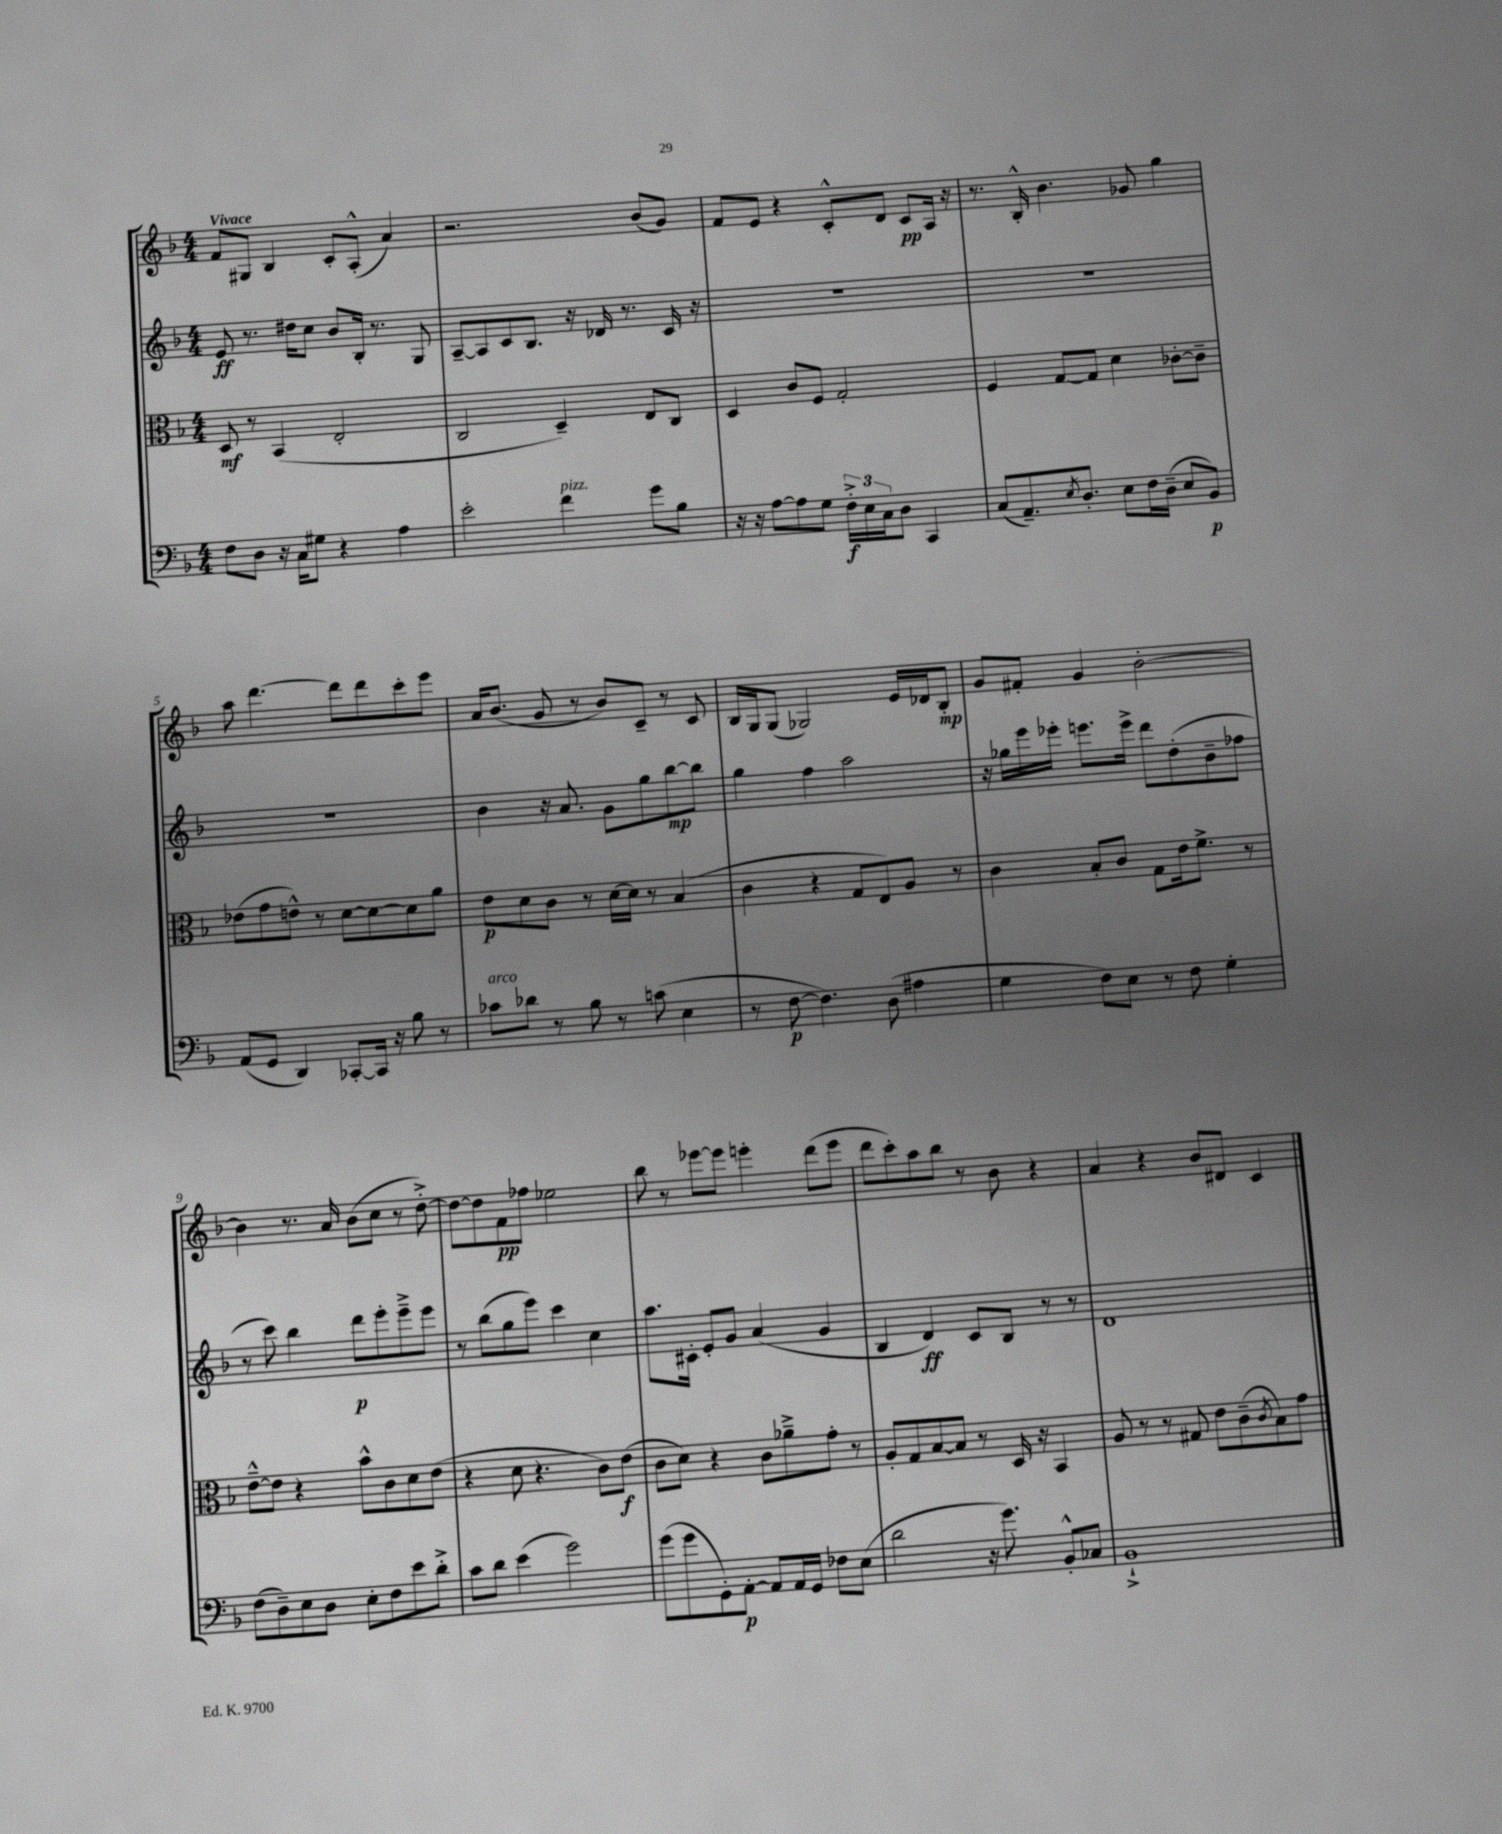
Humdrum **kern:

**kern	**dynam	**kern	**dynam	**kern	**dynam	**kern	**dynam
*part4	*part4	*part3	*part3	*part2	*part2	*part1	*part1
*staff4	*staff4	*staff3	*staff3	*staff2	*staff2	*staff1	*staff1
*clefF4	*	*clefC3	*	*clefG2	*	*clefG2	*
*k[b-]	*	*k[b-]	*	*k[b-]	*	*k[b-]	*
*M4/4	*	*M4/4	*	*M4/4	*	*M4/4	*
=1	=1	=1	=1	=1	=1	=1	=1
!	!	!	!	!	!	!LO:TX:a:B:t=Vivace	!
8F\L	.	8D/	mf	8e/	ff	8f/L	.
8D\J	.	8r	.	8.r	.	8G#X/J	.
16r	.	(4BB-/	.	.	.	4B-/	.
16C\KL	.	.	.	16dd#X\KL	.	.	.
8G#X\J	.	.	.	8cc\J	.	.	.
4r	.	2E'/	.	8b-/L	.	8c'/L	.
.	.	.	.	16B-'/Jk	.	(8A'^^/J	.
.	.	.	.	8.r	.	.	.
4A\	.	.	.	.	.	4a/)	.
.	.	.	.	8G/	.	.	.
=2	=2	=2	=2	=2	=2	=2	=2
2e'\	.	2C/	.	[8A~/L	.	2.r	.
.	.	.	.	8A/]	.	.	.
.	.	.	.	8c/	.	.	.
.	.	.	.	8.B-/J	.	.	.
!LO:TX:a:i:t=pizz.	!	!	!	!	!	!	!
4f\	.	4D~/)	.	.	.	.	.
.	.	.	.	16r	.	.	.
.	.	.	.	16d-X/	.	.	.
.	.	.	.	8.r	.	.	.
8g\L	.	8E/L	.	.	.	(8b-/L	.
8B-\J	.	8C/J	.	16c/	.	8g/J)	.
.	.	.	.	16r	.	.	.
=3	=3	=3	=3	=3	=3	=3	=3
16r	.	4D/	.	1r	.	8f/L	.
16r	.	.	.	.	.	.	.
[8A\L	.	.	.	.	.	8e/J	.
8A\]	.	8c/L	.	.	.	4r	.
8G\J	.	8F/J	.	.	.	.	.
24F'^\LL	f	2G'/	.	.	.	8c'^^/L	.
24E\	.	.	.	.	.	.	.
24C\J	.	.	.	.	.	.	.
8D\J	.	.	.	.	.	8d/J	.
4CC/	.	.	.	.	.	8c/L	pp
.	.	.	.	.	.	16A/Jk	.
.	.	.	.	.	.	16r	.
=4	=4	=4	=4	=4	=4	=4	=4
(8C/L	.	4F/	.	1r	.	8.r	.
8.AA~/)	.	.	.	.	.	.	.
.	.	.	.	.	.	16B-'^^/	.
.	.	[8G/L	.	.	.	4.b-\	.
8qE/	.	.	.	.	.	.	.
8.D'/J	.	.	.	.	.	.	.
.	.	8G/J]	.	.	.	.	.
8E\L	.	4d\	.	.	.	.	.
16F\L	.	.	.	.	.	8g-X/	.
(16D~\JJ	.	.	.	.	.	.	.
8E/L	.	[8c-X'\L	.	.	.	4gg\	.
8BB-/J)	p	8c-~\J]	.	.	.	.	.
!!LO:LB:g=z
=5	=5	=5	=5	=5	=5	=5	=5
(8AA/L	.	(8e-X\L	.	1r	.	8aa\	.
8GG/J	.	8g\	.	.	.	[4.ddd\	.
4DD/)	.	8en^^\J)	.	.	.	.	.
.	.	8r	.	.	.	.	.
[8CC-X'/L	.	[8d\L	.	.	.	8ddd\L]	.
16CC-/Jk]	.	8d\_	.	.	.	8ddd\	.
16r	.	.	.	.	.	.	.
8B-\	.	8d\]	.	.	.	8ccc'\	.
8r	.	8a\J	.	.	.	8eee\J	.
=6	=6	=6	=6	=6	=6	=6	=6
!LO:TX:a:i:t=arco	!	!	!	!	!	!	!
8c-X\L	.	8e\L	p	4b-\	.	16a/KL	.
.	.	.	.	.	.	(8.b-/J	.
8d-X\J	.	8d\	.	.	.	.	.
8r	.	8c\J	.	16r	.	8g/	.
.	.	.	.	8.a/	.	.	.
8B-\	.	8r	.	.	.	8r	.
8r	.	[16d\LL	.	8g\L	.	8b-/L)	.
.	.	16d\JJ]	.	.	.	.	.
(8cn\	.	8r	.	8gg\	.	8c~/J	.
4E\	.	(4B-/	.	[8bb-\	mp	8r	.
.	.	.	.	8bb-\J]	.	8c/	.
=7	=7	=7	=7	=7	=7	=7	=7
8r	.	4c\	.	4gg\	.	16B-/LL	.
.	.	.	.	.	.	16G/J	.
[8F\	p	.	.	.	.	(8G/J	.
4.F\])	.	4r	.	4ff\	.	2G-X/)	.
.	.	8G/L	.	2aa\	.	.	.
(8D\	.	8E/)	.	.	.	.	.
4A#X\	.	8A/J	.	.	.	16e/LL	.
.	.	.	.	.	.	16d-X/J	.
.	.	8r	.	.	.	8B-'/J	mp
=8	=8	=8	=8	=8	=8	=8	=8
4G\	.	4c\	.	16r	.	8g/L	.
.	.	.	.	16gg-X\LL	.	.	.
.	.	.	.	16eee\	.	8f#X'/J	.
.	.	.	.	16eee-X'\JJ	.	.	.
8F\L)	.	8B-'/L	.	8.eeen\L	.	4g/	.
8E\J	.	8c/J	.	.	.	.	.
.	.	.	.	16eee^\Jk	.	.	.
8r	.	8G\L	.	8ddd\L	.	[2b-'\	.
8F\	.	16e\k	.	(8dd'\	.	.	.
.	.	8.f^\J	.	.	.	.	.
4G'\	.	.	.	8b-~\	.	.	.
.	.	8r	.	8ff-X\J	.	.	.
!!LO:LB:g=z
=9	=9	=9	=9	=9	=9	=9	=9
(8F\L	.	[8e~^^\L	.	8r	.	4b-\]	.
8D~\)	.	8e\J]	.	8ccc\)	.	.	.
8E\	.	4r	.	4bb-\	.	8.r	.
8D\J	.	.	.	.	.	.	.
.	.	.	.	.	.	16a/	.
8E'\L	.	8b-^^\L	.	8ddd\L	p	(8b-\L	.
8F\	.	8c\	.	8eee'\	.	8cc\J	.
8e\	.	8d\	.	8eee~^\	.	8r	.
8d'^\J	.	(8e\J	.	8eee\J	.	[8dd'^\)	.
=10	=10	=10	=10	=10	=10	=10	=10
8c\L	.	4r	.	8r	.	8dd\L_	.
8d\J	.	.	.	(8bb-\L	.	8dd\]	.
(4e\	.	8d\	.	8gg\	.	8f\	pp
.	.	4.r	.	8eee\J)	.	8ff-X\J	.
2g\)	.	.	.	4ccc\	.	2ee-X\	.
.	.	8c\L)	.	4cc\	.	.	.
.	.	(8e\J	f	.	.	.	.
=11	=11	=11	=11	=11	=11	=11	=11
(8g\L	.	8c\L	.	8.aa\L	.	8bb-\	.
8g\	.	8d\J)	.	.	.	8r	.
.	.	.	.	16c#X'\Jk	.	.	.
8GG'\)	.	4r	.	8e'/L	.	[8eee-X\L	.
[8AA'\J	p	.	.	8g/J	.	8eee-\J]	.
8AA/L]	.	8c\L	.	(4a/	.	4eeen'\	.
16AA/L	.	8a-X~^\	.	.	.	.	.
16GG/JJ	.	.	.	.	.	.	.
8F-X\L	.	8g'\J	.	4g/	.	(8ddd\L	.
(8E\J	.	8r	.	.	.	8eee\J	.
=12	=12	=12	=12	=12	=12	=12	=12
2d\	.	8A'/L	.	4B-/	.	8ddd\L	.
.	.	8G/	.	.	.	8ccc'\)	.
.	.	[8B-/	.	4d/)	ff	8aa\	.
.	.	8B-/J]	.	.	.	8bb-\J	.
16r	.	8r	.	8c/L	.	8r	.
8.g\)	.	.	.	.	.	.	.
.	.	16D/	.	8B-/J	.	8b-\	.
.	.	16r	.	.	.	.	.
8BB-'^^/L	.	4BB-/	.	8r	.	4r	.
8C-X/J	.	.	.	8r	.	.	.
=13	=13	=13	=13	=13	=13	=13	=13
1BB-`^	.	8A/	.	1d	.	4a/	.
.	.	8r	.	.	.	.	.
.	.	8r	.	.	.	4r	.
.	.	8G#X/	.	.	.	.	.
.	.	8e\L	.	.	.	8b-/L	.
.	.	(8c~\	.	.	.	8d#X/J	.
.	.	8qc/	.	.	.	.	.
.	.	8B-\)	.	.	.	4c/	.
.	.	8g\J	.	.	.	.	.
==	==	==	==	==	==	==	==
*-	*-	*-	*-	*-	*-	*-	*-
